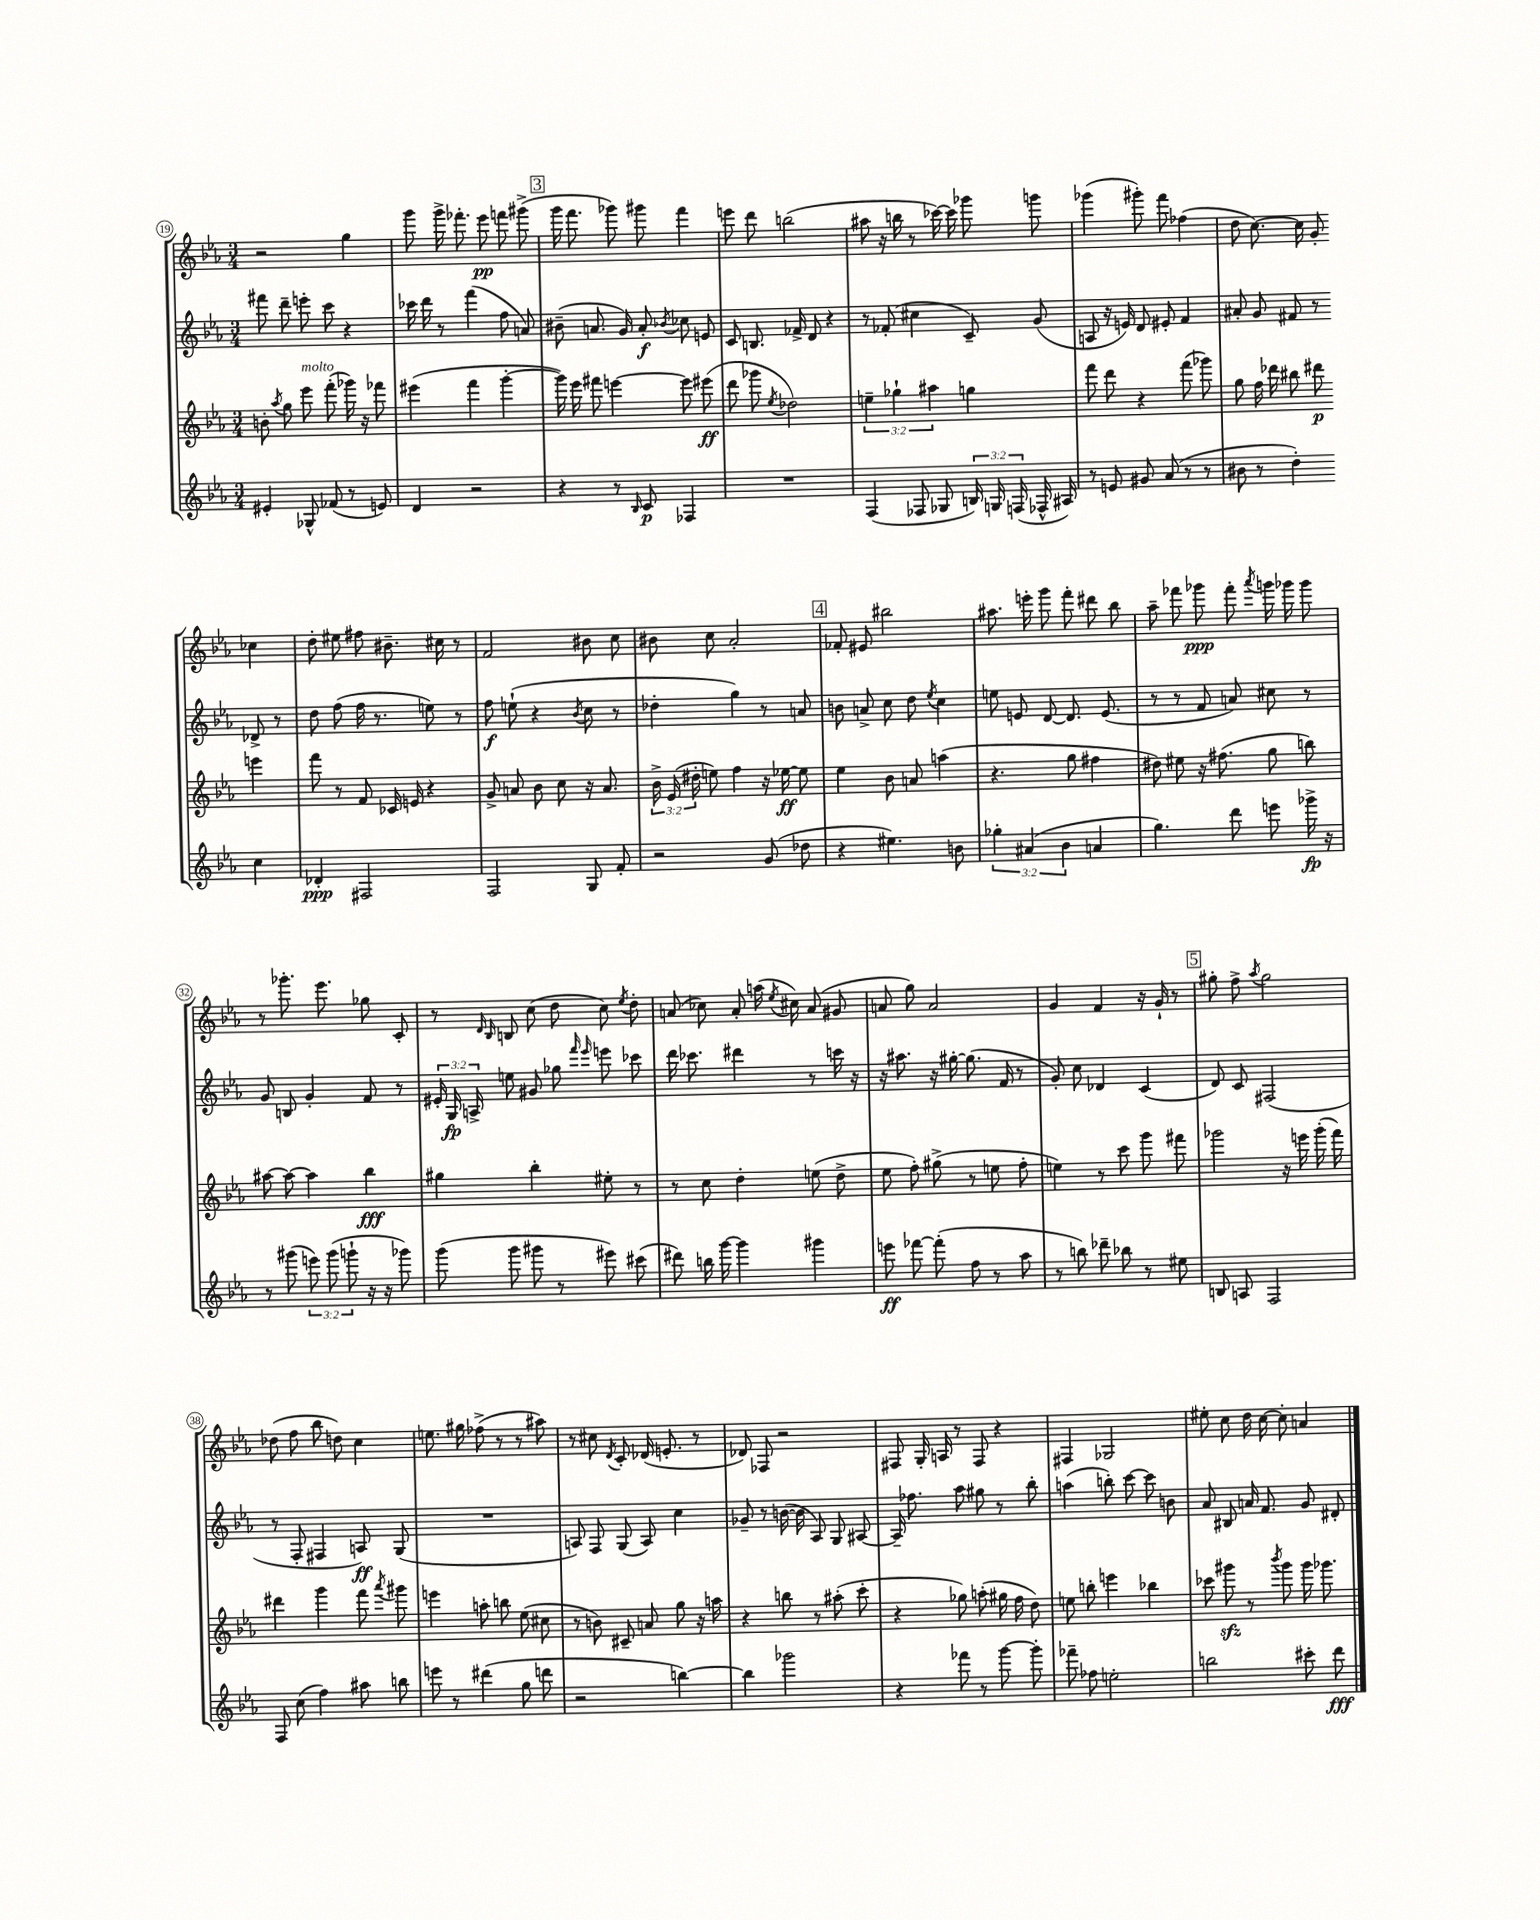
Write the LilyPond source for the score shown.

<<
\new StaffGroup <<
\new Staff = "s0" {
    \clef treble \key ees \major \numericTimeSignature \time 3/4
    \autoBeamOff r2 g''4 |
    g'''8 g'''16-> fes'''8.-. ees'''8\pp f'''8 gis'''8->( |
    \mark \markup { \box "3" } g'''16 f'''8. ges'''8) gis'''8 f'''4 |
    e'''8 d'''8 b''2( |
    ais''8 r16 b''16 r8 ces'''16~) ces'''16 ges'''8 g'''8 |
    ges'''4( gis'''8-.) f'''8 fes''4( |
    d''8 c''8.~) c''16 g'8-. ces''4 |
    d''8-. eis''8 fis''8 bis'8.-- cis''16 r8 |
    f'2 bis'8 c''8 |
    bis'8 c''8 aes'2-. |
    \mark \markup { \box "4" } fes'8-. eis'8 bis''2 |
    ais''8. e'''16-. g'''8 f'''8-. dis'''8 bes''8 |
    aes''8-- fes'''8 ges'''8\ppp fes'''8-. \acciaccatura { aes'''8 } g'''16 ges'''16 ges'''8 |
    r8 ges'''8.-. ees'''8. ges''8 c'8-. |
    r8 \grace { d'16 bes16 } b8 c''8( d''8 c''8) \acciaccatura { ees''8 } d''8-. |
    a'8( ces''8) a'8-. a''16( \acciaccatura { ees''8 } cis''16) a'8( gis'8 |
    a'8 g''8) a'2 |
    g'4 f'4 r16 g'16-! r8 |
    \mark \markup { \box "5" } gis''8-. f''8-> \acciaccatura { aes''8 } gis''2 |
    des''8( f''8 bes''8 d''8) c''4 |
    e''8. gis''16 fes''8->( r8 r8 ais''8) |
    r8 cis''8 \acciaccatura { d'8 } c'8-. des'16( e'8.-. r8 |
    des'8) fes8 r2 |
    fis8 g16-. a16 r8 fis8 r4 |
    fis4 ges2 |
    eis''8-. c''8 d''16 c''16~ c''8-. a'4 \bar "|." |
}
\new Staff = "s1" {
    \clef treble \key ees \major \numericTimeSignature \time 3/4 \override Staff.TupletNumber.text = #tuplet-number::calc-fraction-text
    \autoBeamOff fis'''8 d'''8-- e'''8-. c'''8 r4 |
    ces'''16 d'''16 r8 f'''4( f''8 a'8) |
    \mark \markup { \box "3" } bis'8--( a'8. g'16) a'8-.\f \acciaccatura { bes'8 } ces''8 e'8 |
    c'8 b8. fes'16-> d'8 r4 |
    r8 fes'8-.( cis''4 c'8--) g'8( |
    a8 r16 e'16) d'8 eis'8-. f'4 |
    ais'8-. g'8 fis'8 r8 des'8-> r8 |
    d''8 f''8( f''16 r8. e''8) r8 |
    f''8\f e''8-!( r4 \acciaccatura { bes'8 } c''8 r8 |
    des''4-. g''4) r8 a'8 |
    \mark \markup { \box "4" } b'8 a'8-> c''8 d''8 \acciaccatura { ees''8 } c''4 |
    e''8 e'8 d'8~ d'8. e'8.( |
    r8 r8 f'8 a'8) cis''8 r8 |
    g'8 b8 g'4-. f'8 r8 |
    \tuplet 3/2 { eis'16-. g16\fp a16-> } e''8 gis'8 ges''8 \grace { f'''16 ees'''16 } e'''8 ces'''8 |
    d'''16 ces'''8. dis'''4 r8 c'''16 r16 |
    r16 ais''8. r16 gis''16~-. gis''8.( f'16 r8 |
    g'8-.) c''8 des'4 c'4( |
    \mark \markup { \box "5" } d'8) c'8 fis2( |
    r8 f8-. fis4 a8\ff) g8( |
    R2. |
    a8) f8 g8( a8) c''4 |
    ges'8-- r8 b'16~( b'16 aes8) g8 ais8~ |
    ais16-- fes''8. aes''8 gis''8 r8 bes''8-. |
    a''4( b''8-.) c'''8~ c'''8 b'8 |
    aes'8 bis8 a'16 f'8. g'8 dis'8-. \bar "|." |
}
\new Staff = "s2" {
    \clef treble \key ees \major \numericTimeSignature \time 3/4 \override Staff.TupletNumber.text = #tuplet-number::calc-fraction-text
    \autoBeamOff b'8-. \acciaccatura { aes''8 } g''8 ees'''8^\markup { \italic "molto" } f'''8-.( ges'''16) r16 fes'''8 |
    eis'''4( f'''4 g'''4~-. |
    \mark \markup { \box "3" } g'''16) ees'''16 fis'''8 e'''4~ e'''8 eis'''8\ff( |
    d'''8 ges'''8 \acciaccatura { ees''8 } des''2) |
    \tuplet 3/2 { e''4-- ges''4-! ais''4 } g''4 |
    f'''8 d'''8 r4 f'''8( ges'''8) |
    g''8 f''16 des'''16 bis''8 dis'''8\p e'''4 |
    f'''8 r8 f'8 ces'16 e'16 r4 |
    g'8-> a'8 bes'8 c''8 r16 a'8. |
    \tuplet 3/2 { bes'16-> ees'16( dis''16-. } e''8) f''4 r16 ees''16~\ff ees''8 |
    \mark \markup { \box "4" } ees''4 bes'8 a'8 a''4( |
    r4. g''8 fis''4 |
    dis''8) eis''8 r16 fis''8.( g''8 b''8) |
    ais''8~ ais''8~ ais''4 bes''4\fff |
    gis''4 bes''4-. eis''8-. r8 |
    r8 c''8 d''4-. e''8( d''8-> |
    ees''8 f''8-.) gis''8->( r8 e''8 f''8-. |
    e''4) r8 c'''8 g'''8 fis'''8 |
    \mark \markup { \box "5" } ges'''2 r16 e'''16 ges'''16-.( f'''16) |
    dis'''4 g'''4 f'''8 \acciaccatura { aes'''8 } gis'''8 |
    e'''4 a''8-. b''8 ees''8( cis''8 |
    r8 b'8) cis'8-- a'8 g''8 r16 a''16 |
    r4 b''8 r8 ais''8-.( c'''8-. |
    r4 ges''8) a''8-.( gis''16 f''16 d''8) |
    e''8 b''8-. e'''4 bes''4 |
    ces'''8 gis'''8\sfz r8 \acciaccatura { bes'''8 } gis'''8 gis'''16 ges'''8. \bar "|." |
}
\new Staff = "s3" {
    \clef treble \key ees \major \numericTimeSignature \time 3/4 \override Staff.TupletNumber.text = #tuplet-number::calc-fraction-text
    \autoBeamOff eis'4-. ges8-^ fes'8( r8 e'8) |
    d'4 r2 |
    \mark \markup { \box "3" } r4 r8 \grace { bes16 } c'8\p fes4 |
    R2. |
    f4( fes8 ges8 \tuplet 3/2 { b16) g16 f16( } fes16-^ ais16) |
    r8 e'8 gis'8 aes'8( r8 r8 |
    bis'8 r8 d''4-.) c''4 |
    des'4-.\ppp fis2 |
    f2 g8 f'8-. |
    r2 g'8( des''8 |
    \mark \markup { \box "4" } r4 eis''4.) b'8 |
    \tuplet 3/2 { ges''4-. ais'4( bes'4 } a'4 |
    g''4.) d'''8 e'''8 ges'''16->\fp r16 |
    r8 gis'''8( \tuplet 3/2 { e'''8) gis'''8( g'''8-! } r16 r16 ges'''8) |
    g'''8( g'''8 gis'''8 r8 eis'''8) cis'''8( |
    dis'''8) b''16 g'''16~ g'''4 gis'''4 |
    e'''8\ff fes'''8~ fes'''8-.( f''8 r8 aes''8 |
    r8 b''8) des'''8-- bes''8 r8 eis''8 |
    \mark \markup { \box "5" } b8 a8 f2 |
    f8 c''8( f''4) ais''8 b''8 |
    e'''8 r8 dis'''4( g''8 d'''8 |
    r2 b''4~) |
    b''4 ges'''2 |
    r4 fes'''8 r8 g'''8~ g'''8-. |
    fes'''8-- fes''8 e''2-. |
    b''2 cis'''8-. d'''8\fff \bar "|." |
}
>>
>>
\layout { \context { \Score currentBarNumber = #19 \override BarNumber.stencil = #(make-stencil-circler 0.1 0.3 ly:text-interface::print) } }
